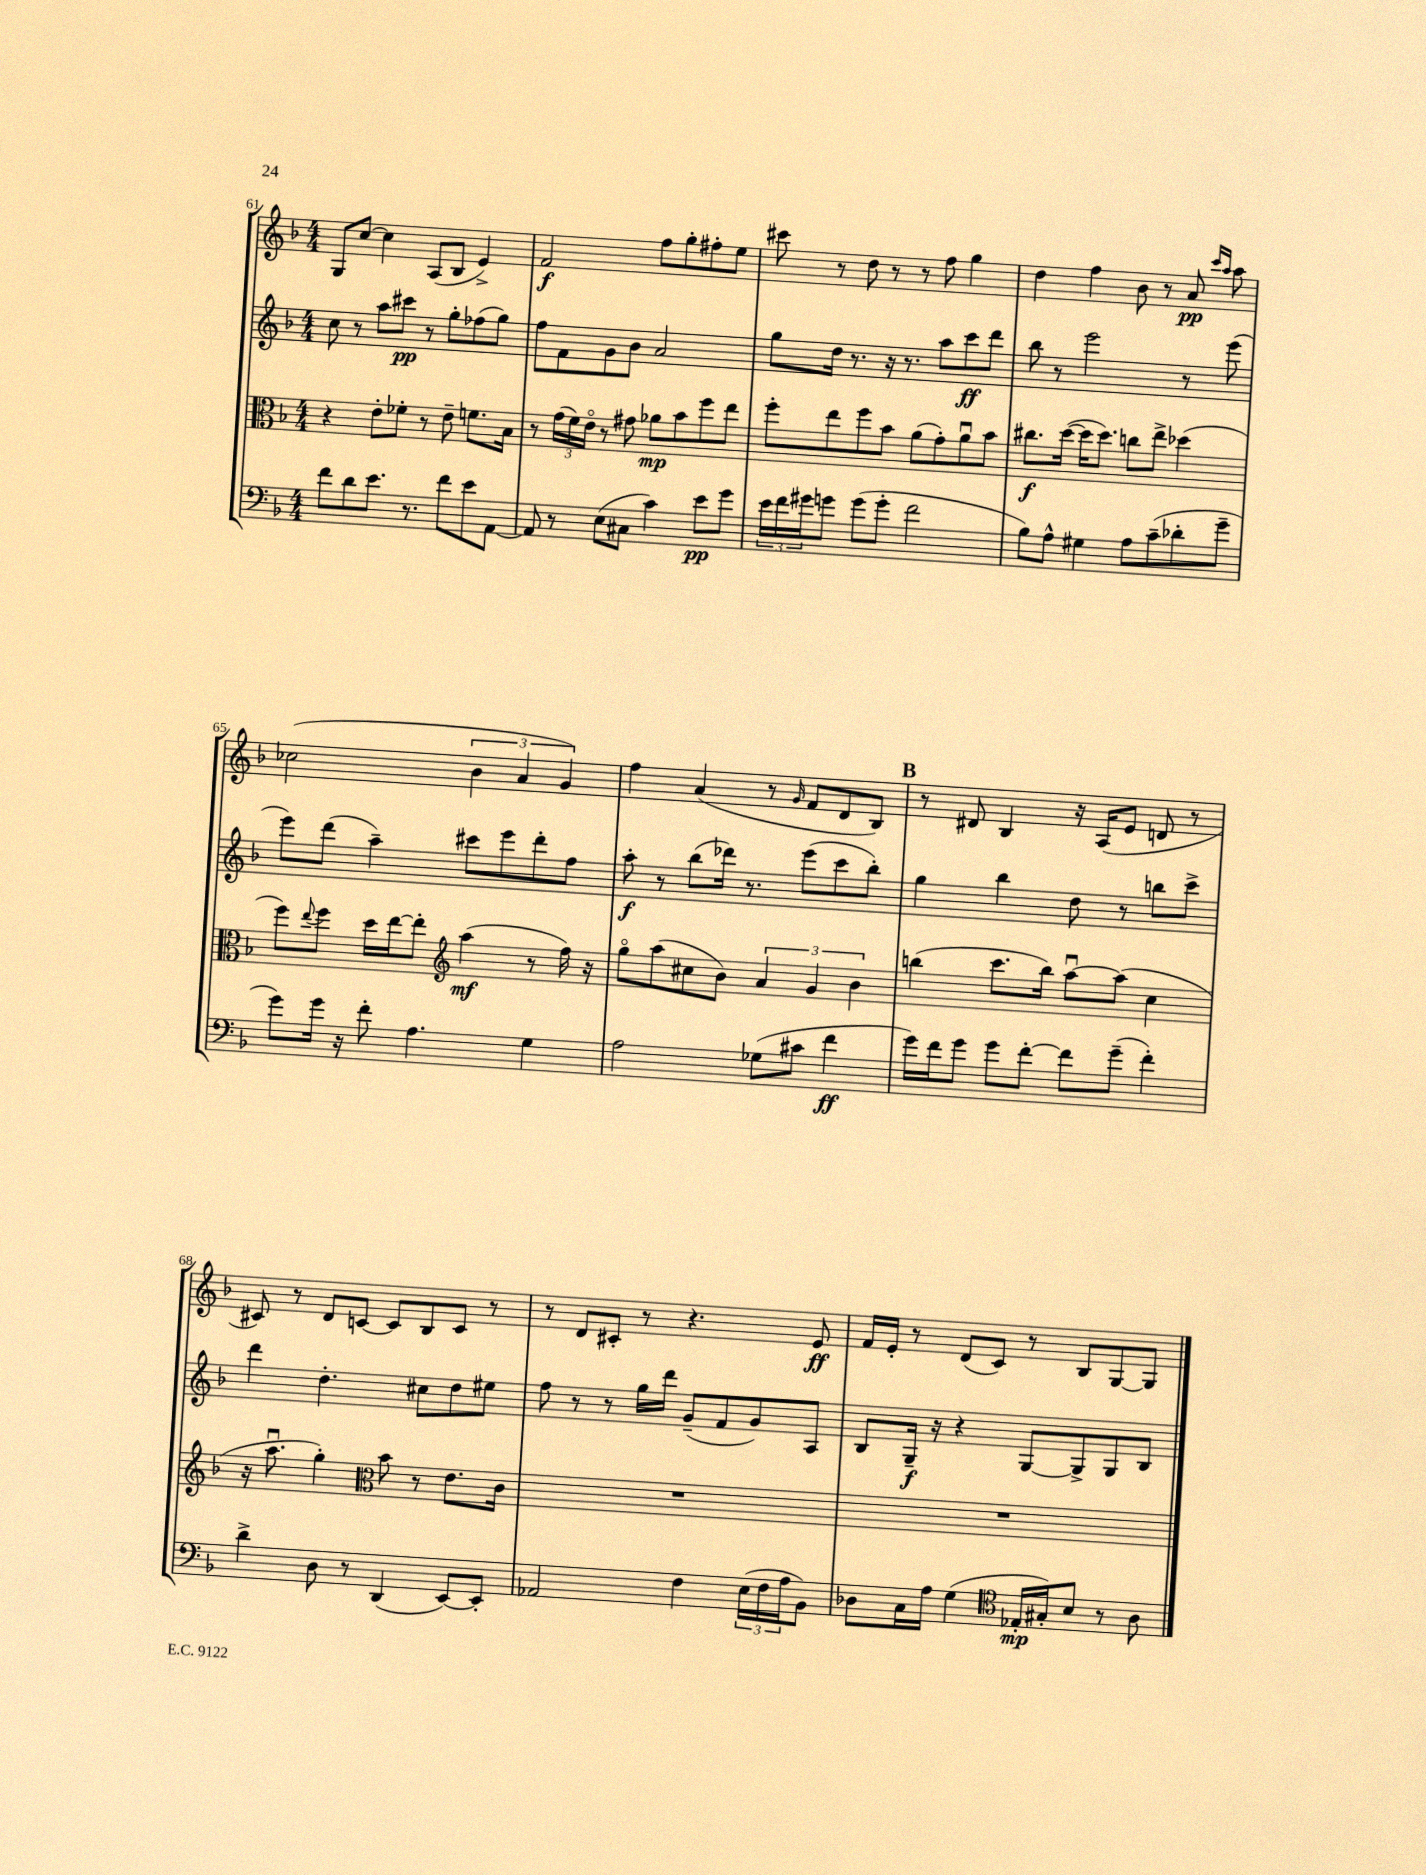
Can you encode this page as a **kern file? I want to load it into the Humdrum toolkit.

**kern	**dynam	**kern	**dynam	**kern	**dynam	**kern	**dynam
*part4	*part4	*part3	*part3	*part2	*part2	*part1	*part1
*staff4	*staff4	*staff3	*staff3	*staff2	*staff2	*staff1	*staff1
*clefF4	*	*clefC3	*	*clefG2	*	*clefG2	*
*k[b-]	*	*k[b-]	*	*k[b-]	*	*k[b-]	*
*M4/4	*	*M4/4	*	*M4/4	*	*M4/4	*
=61	=61	=61	=61	=61	=61	=61	=61
8f\L	.	4r	.	8cc\	.	8G/L	.
8d\	.	.	.	8r	.	[8cc/J	.
8.e\J	.	8e'\L	.	8aa\L	.	4cc\]	.
.	.	8f-X'\J	.	8ccc#X\J	pp	.	.
8.r	.	.	.	.	.	.	.
.	.	8r	.	8r	.	(8A/L	.
8f\L	.	8e~\	.	8gg'\L	.	8B-/J	.
8e\	.	8.fn\L	.	(8ff-X\	.	4e^/)	.
[8AA\J	.	.	.	8gg\J)	.	.	.
.	.	16B-\Jk	.	.	.	.	.
=62	=62	=62	=62	=62	=62	=62	=62
8AA/]	.	8r	.	8ff\L	.	2f/	f
8r	.	(24g\LL	.	8f\	.	.	.
.	.	24f\)	.	.	.	.	.
.	.	24e\JJ	.	.	.	.	.
(8E\L	.	8r	.	8g\	.	.	.
8C#X\J	.	8g#X\	.	8b-\J	.	.	.
4c\)	.	8a-X\L	mp	2a/	.	8ff\L	.
.	.	8b-\	.	.	.	8gg'\	.
8e\L	pp	8ff\	.	.	.	8ff#X'\	.
8g\J	.	8ee\J	.	.	.	8ee\J	.
=63	=63	=63	=63	=63	=63	=63	=63
24e\LL	.	8ff'\L	.	8gg\L	.	8ccc#X\	.
24f\	.	.	.	.	.	.	.
24g#X\J	.	.	.	.	.	.	.
8gn\J	.	8ee\	.	16dd\Jk	.	8r	.
.	.	.	.	8.r	.	.	.
(8g\L	.	8ff\	.	.	.	8dd\	.
8g'\J	.	8b-\J	.	16r	.	8r	.
.	.	.	.	8.r	.	.	.
2f\	.	(8a\L	.	.	.	8r	.
.	.	8g'\)	.	8aa\L	.	8ff\	.
.	.	8au\	.	8ccc\	ff	4gg\	.
.	.	8b-\J	.	8ddd\J	.	.	.
=64	=64	=64	=64	=64	=64	=64	=64
8B-\L)	.	8.cc#X\L	f	8bb-\	.	4dd\	.
8A^^\J	.	.	.	8r	.	.	.
.	.	([16dd\Jk	.	.	.	.	.
4G#X\	.	16dd\KL]	.	2eee\	.	4ff\	.
.	.	8.dd\J)	.	.	.	.	.
8A\L	.	8ccn\L	.	.	.	8b-\	.
(8c~\	.	8ee^\J	.	.	.	8r	.
8d-X'\	.	(4dd-X\	.	8r	.	8a/	pp
.	.	.	.	.	.	16qqccc/LL	.
.	.	.	.	.	.	16qqaa/JJ	.
8g~\J	.	.	.	(8eee\	.	8aa\	.
!!LO:LB:g=z
=65	=65	=65	=65	=65	=65	=65	=65
8g\L)	.	8ff\L)	.	8eee\L)	.	(2cc-X\	.
.	.	8qqee/	.	.	.	.	.
16g\Jk	.	8ff\J	.	(8ddd\J	.	.	.
16r	.	.	.	.	.	.	.
8f'\	.	16dd\LL	.	4aa~\)	.	.	.
.	.	[16ee\J	.	.	.	.	.
4.A\	.	8ee'\J]	.	.	.	.	.
*	*	*clefG2	*	*	*	*	*
.	.	(4aa\	mf	8ccc#X\L	.	6b-\	.
.	.	.	.	8eee\	.	.	.
.	.	.	.	.	.	6a/	.
4G\	.	8r	.	8ddd'\	.	.	.
.	.	.	.	.	.	6g/)	.
.	.	16ff\)	.	8ff\J	.	.	.
.	.	16r	.	.	.	.	.
=66	=66	=66	=66	=66	=66	=66	=66
2A\	.	8gg\L	.	8aa'\	f	4ff\	.
.	.	(8aa\	.	8r	.	.	.
.	.	8cc#X\	.	(8bb-\L	.	(4a/	.
.	.	8b-\J)	.	16ddd-X\Jk)	.	.	.
.	.	.	.	8.r	.	.	.
(8G-X\L	.	6a/	.	.	.	8r	.
.	.	.	.	.	.	16qqg/	.
8c#X\J	.	.	.	(8eee\L	.	8f/L	.
.	.	6g/	.	.	.	.	.
4f\	ff	.	.	8ccc\	.	8d/	.
.	.	6b-\	.	.	.	.	.
.	.	.	.	8bb-'\J)	.	8B-/J)	.
!!LO:REH:place=s1:t=B
=67	=67	=67	=67	=67	=67	=67	=67
16g\LL)	.	(4bbn\	.	4gg\	.	8r	.
16f\J	.	.	.	.	.	.	.
8g\J	.	.	.	.	.	8d#X/	.
8g\L	.	8.ccc\L	.	4bb-\	.	4B-/	.
[8f'\J	.	.	.	.	.	.	.
.	.	16bb\Jk)	.	.	.	.	.
8f\L]	.	[8aau\L	.	8dd\	.	16r	.
.	.	.	.	.	.	(16A/KL	.
(8g~\J	.	(8aa\J]	.	8r	.	8e/J	.
4f'\)	.	4cc\	.	8bbn\L	.	8dn/	.
.	.	.	.	8ccc^\J	.	8r	.
!!LO:LB:g=z
=68	=68	=68	=68	=68	=68	=68	=68
4d^\	.	16r	.	4ddd\	.	8c#X/)	.
.	.	8.aau\	.	.	.	.	.
.	.	.	.	.	.	8r	.
8D\	.	4gg'\)	.	4.dd'\	.	8d/L	.
8r	.	.	.	.	.	[8cn/J	.
*	*	*clefC3	*	*	*	*	*
(4DD/	.	8b-\	.	.	.	8c/L]	.
.	.	8r	.	8cc#X\L	.	8B-/	.
[8EE/L)	.	8.e\L	.	8dd\	.	8c/J	.
8EE'/J]	.	.	.	8ee#X\J	.	8r	.
.	.	16c\Jk	.	.	.	.	.
=69	=69	=69	=69	=69	=69	=69	=69
2AA-X/	.	1r	.	8ff\	.	8r	.
.	.	.	.	8r	.	8d/L	.
.	.	.	.	8r	.	8c#X'/J	.
.	.	.	.	16gg\LL	.	8r	.
.	.	.	.	16ddd\JJ	.	.	.
4F\	.	.	.	(8g~/L	.	4.r	.
.	.	.	.	8f/	.	.	.
(24E\LL	.	.	.	8g/)	.	.	.
24F\	.	.	.	.	.	.	.
24A\J	.	.	.	.	.	.	.
8BB-\J)	.	.	.	8A/J	.	8e/	ff
=70	=70	=70	=70	=70	=70	=70	=70
8D-X\L	.	1r	.	8B-/L	.	16f/LL	.
.	.	.	.	.	.	16e'/JJ	.
16C\L	.	.	.	16G~/Jk	f	8r	.
16A\JJ	.	.	.	16r	.	.	.
(4G\	.	.	.	4r	.	(8d/L	.
.	.	.	.	.	.	8c/J)	.
*clefC4	*	*	*	*	*	*	*
16E-X'/LL	mp	.	.	[8G/L	.	8r	.
16G#X'/J)	.	.	.	.	.	.	.
8B-/J	.	.	.	8G^/]	.	8B-/L	.
8r	.	.	.	8G/	.	[8G/	.
8A\	.	.	.	8B-/J	.	8G/J]	.
==	==	==	==	==	==	==	==
*-	*-	*-	*-	*-	*-	*-	*-
